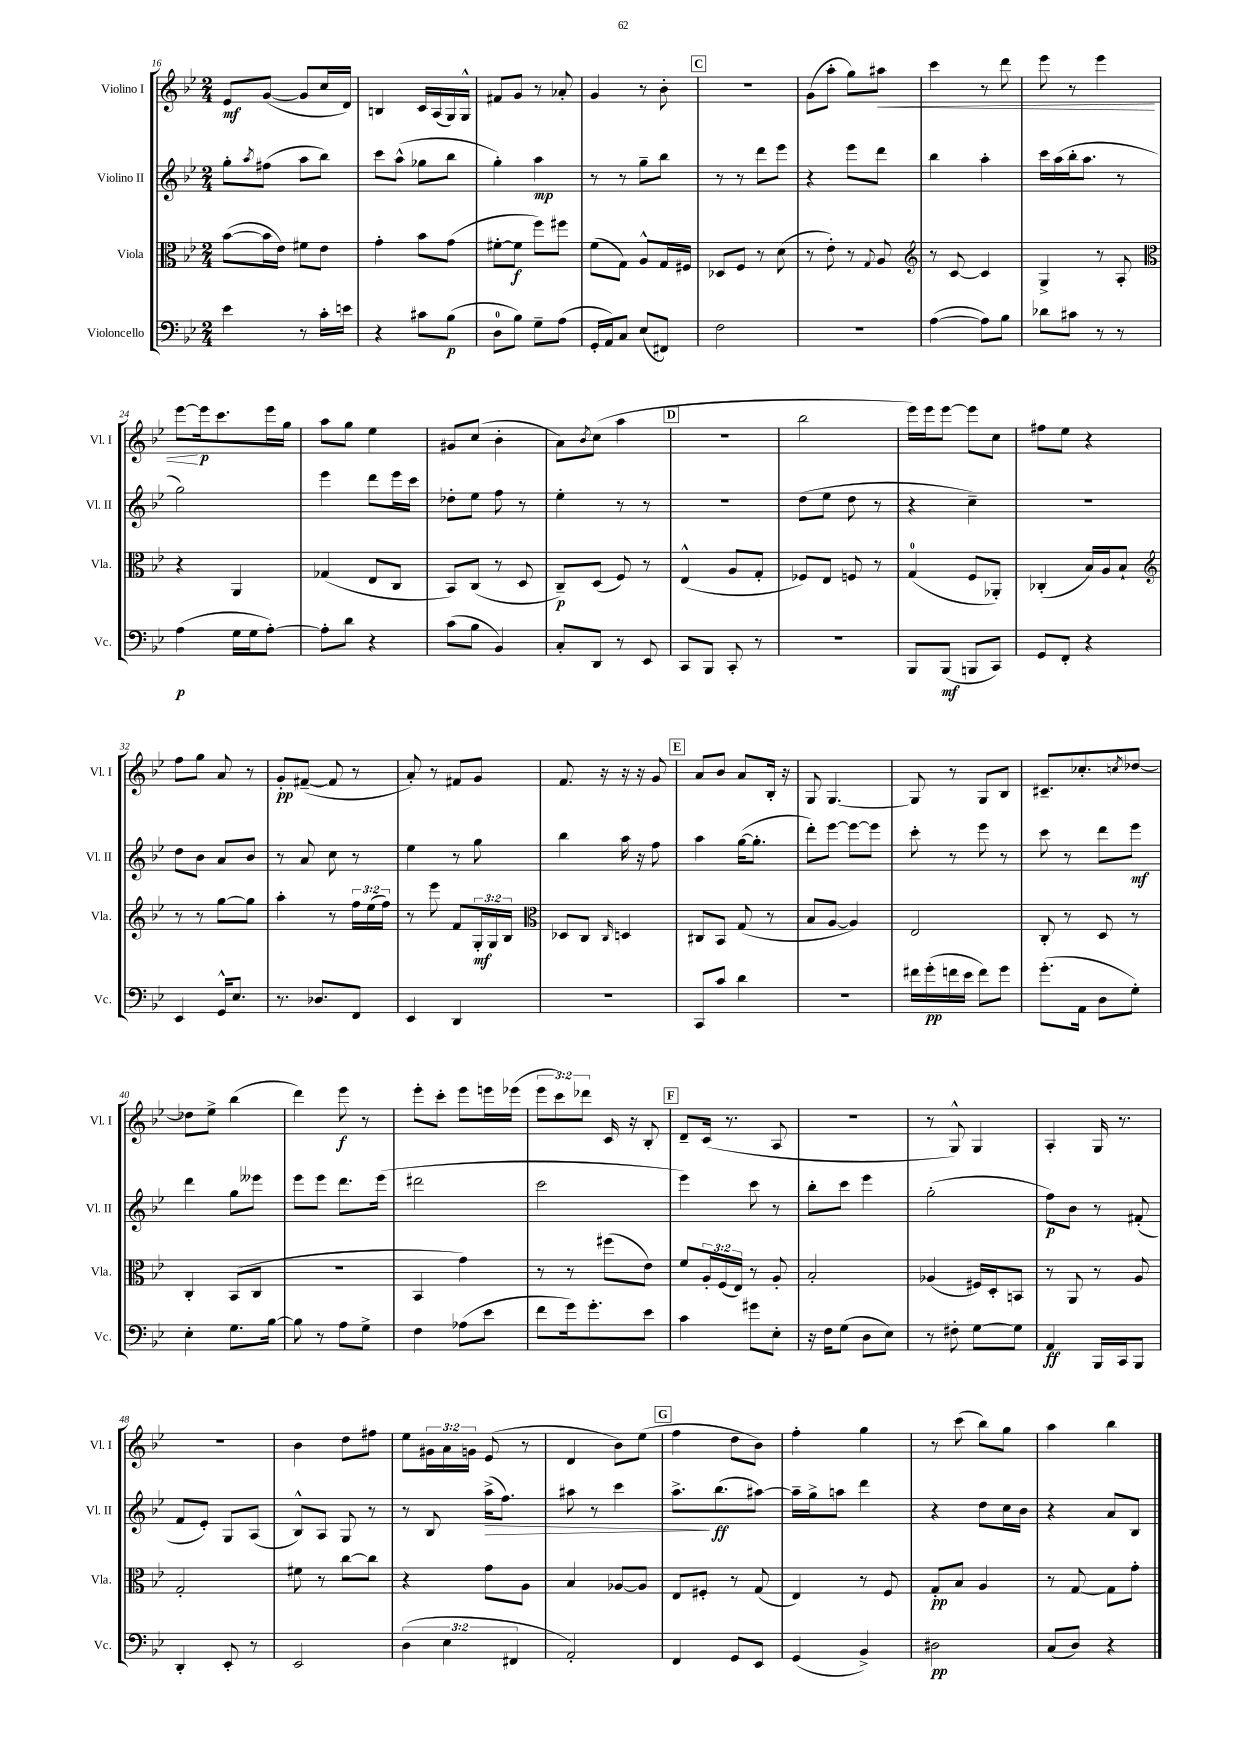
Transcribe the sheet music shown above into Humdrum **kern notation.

**kern	**kern	**kern	**kern
*staff4	*staff3	*staff2	*staff1
*clefF4	*clefC3	*clefG2	*clefG2
*k[b-e-]	*k[b-e-]	*k[b-e-]	*k[b-e-]
*M2/4	*M2/4	*M2/4	*M2/4
4e-	([8b-	8gg'	8e-
.	.	8qaa	.
.	16b-]	(8ff#	([8g
.	16e-)	.	.
8r	8f#	8aa	8g]
16c'	8e-	8bb-)	16cc
16e	.	.	16d)
=	=	=	=
4r	4g'	8ccc	4B
.	.	(8aa^^	.
8c#	8b-	8gg-	16c
.	.	.	(16A
(8B-	(8g	8bb-	16G)
.	.	.	16G^^
=	=	=	=
8D	[8f#'	4gg')	8f#
8B-)	8f#]	.	8g
8G~	8ff)	4aa	8r
(8A	8ff#	.	8a-'
=	=	=	=
16GG'	(8f	8r	4g
16AA)	.	.	.
8C	8G)	8r	.
(8E-	8A^^	8gg~	8r
8FF#)	16G	8bb-	8b-'
.	16F#	.	.
=	=	=	=
2F	8D-	8r	2r
.	8F	8r	.
.	8r	8ddd	.
.	(8d	8eee-	.
=	=	=	=
2r	8r	4r	(8g
.	8e-')	.	8aa'
.	8r	8eee-	8gg)
.	8qqG	.	.
.	8A	8ddd	8aa#
=	=	=	=
*	*clefG2	*	*
([4A	8r	4bb-	4ccc
.	[8c	.	.
8A])	4c]	4aa'	8r
8B-	.	.	8ddd
=	=	=	=
8d-	4G^	16ccc	8eee-
.	.	(16aa	.
8c#	.	16bb-'	8r
.	.	8.aa	.
8r	8r	.	4eee-
8r	8A'	8r	.
=	=	=	=
*	*clefC3	*	*
(4A	4r	2gg)	[8eee-
.	.	.	16eee-]
.	.	.	8.ccc
16G	4AA	.	.
16G	.	.	.
[8A')	.	.	16eee-
.	.	.	16gg
=	=	=	=
8A']	(4G-	4eee-	8aa
8d	.	.	8gg
4r	8E-	8ddd	4ee-
.	8C	16eee-	.
.	.	16ccc	.
=	=	=	=
(8c	8BB-)	8dd-'	8g#
8B-	(8C	8ee-	(8cc
4BB-)	8r	8ff	4b-'
.	8D	8r	.
=	=	=	=
8C'	8C~)	4ee-'	8a)
.	.	.	8qb-
8DD	(8D	.	(8cc
8r	8F)	8r	4aa
8EE-	8r	8r	.
=	=	=	=
8CC	(4E-^^	2r	2r
8BBB-	.	.	.
8CC'	8A	.	.
8r	8G'	.	.
=	=	=	=
2r	8F-)	(8dd	2bb-
.	8E-	8ee-	.
.	8F	8dd	.
.	8r	8r	.
=	=	=	=
8BBB-	(4G	4r	16eee-)
.	.	.	16eee-
(8BBB-	.	.	[8eee-
8BBB	8F	4cc~)	8eee-]
8CC)	8AA-')	.	8cc
=	=	=	=
8GG	(4C-'	2r	8ff#
8FF'	.	.	8ee-
4r	16B-)	.	4r
.	16A	.	.
.	8B-`	.	.
=	=	=	=
*	*clefG2	*	*
4EE-	8r	8dd	8ff
.	8r	8b-	8gg
16GG^^	[8gg	8a	8a
8.E-	.	.	.
.	8gg]	8b-	8r
=	=	=	=
8.r	4aa'	8r	8g'
.	.	8a	([8f#~
8.D-	.	.	.
.	8r	8cc	8f#]
8FF	24ff	8r	8r
.	(24ee-	.	.
.	24ff)	.	.
=	=	=	=
4EE-	8r	4ee-	8a')
.	8eee-	.	8r
4DD	8f	8r	8f#
.	24G'	8gg	8g
.	24G	.	.
.	24B-	.	.
=	=	=	=
*	*clefC3	*	*
2r	8D-	4bb-	8.f
.	8C	.	.
.	.	.	16r
.	16qqC	.	.
.	4D	16aa	16r
.	.	16r	16r
.	.	8ff	8g
=	=	=	=
8CC	8C#	4aa	8a
8c	8BB-	.	8b-
4d	(8G	([16gg	8a
.	.	8.gg']	.
.	8r	.	16B-'
.	.	.	16r
=	=	=	=
2r	8B-	8ddd')	8G
.	[8A	[8eee-	[4.G
.	4A])	8eee-_	.
.	.	8eee-]	.
=	=	=	=
16f#	2E-	8ccc'	8G]
(16g'	.	.	.
16f	.	8r	8r
16e-	.	.	.
8f)	.	8eee-	8G
8g	.	8r	8B-
=	=	=	=
(8.g'	8C'	8ccc	8.c#~
.	8r	8r	.
16AA	.	.	8.cc-'
8D	8D	8ddd	.
.	.	.	8qcc
8G')	8r	8eee-	[8dd-
=	=	=	=
4E-'	4C'	4ddd	8dd-]
.	.	.	8ee-^
8.G	(8BB-	8gg	(4bb-
.	8C	8eee--	.
[16B-	.	.	.
=	=	=	=
8B-]	2r	8eee-	4ddd)
8r	.	8eee-	.
8A	.	8.ddd	8eee-
8G^	.	.	8r
.	.	(16eee-	.
=	=	=	=
4F	4BB-	2ddd#	8eee-'
.	.	.	8ccc'
(8A-	4g)	.	8eee-
8e-	.	.	16eee
.	.	.	(16eee-
=	=	=	=
8f	8r	2ccc	12eee-
.	.	.	12ccc)
16g)	8r	.	.
.	.	.	12ddd-
8.g'	.	.	.
.	(8ff#	.	16c
.	.	.	16r
8e-	8e-)	.	8B-'
=	=	=	=
4c	8f	4eee-)	8d~
.	24A'	.	(16c
.	(24F	.	.
.	.	.	8.r
.	24E-)	.	.
8g#	8r	8ccc	.
8E-'	8A'	8r	8A
=	=	=	=
16r	2B-'	8bb-'	2r
16F	.	.	.
(8G	.	8ccc	.
8D	.	4eee-	.
8E-)	.	.	.
=	=	=	=
8r	(4A-	(2gg'	8r
8F#'	.	.	8G^^)
[8G	16F#)	.	4G
.	16D'	.	.
8G]	8BB	.	.
=	=	=	=
4AA	8r	8ff)	4A'
.	8AA	8b-	.
16BBB-	8r	8r	16G
16CC	.	.	8.r
8BBB-	8A	(8f#'	.
=	=	=	=
4DD'	2G'	8f	2r
.	.	8e-')	.
8EE-'	.	8G	.
8r	.	(8A	.
=	=	=	=
2EE-	8f#	8B-^^)	4b-
.	8r	8A	.
.	[8cc	8G	8dd
.	8cc]	8r	8ff#
=	=	=	=
(6D	4r	8r	8ee-
.	.	8B-	24g#
6E-	.	.	24a
.	.	.	24g
.	8g	(16aa^	(8e-
.	.	8.ff)	.
6FF#	.	.	.
.	8A	.	8r
=	=	=	=
2AA')	4B-	8aa#	4d
.	.	8r	.
.	[8A-	4ccc	8b-)
.	8A-]	.	(8ee-
=	=	=	=
4FF	8E-	8.aa^	4ff
.	8F#'	.	.
.	.	(8.bb-	.
8GG	8r	.	8dd
8EE-	(8G	[8aa#)	8b-)
=	=	=	=
(4GG	4E-)	16aa#~]	4ff'
.	.	16gg^	.
.	.	8aa	.
4BB-^)	8r	4ddd	4gg
.	8F	.	.
=	=	=	=
2D#	8G'	4r	8r
.	8B-	.	(8ccc
.	4A	8dd	8bb-)
.	.	16cc	8gg
.	.	16b-	.
=	=	=	=
(8C	8r	4r	4aa
8D)	[8G	.	.
4r	8G]	8a	4bb-
.	8g'	8B-	.
==	==	==	==
*-	*-	*-	*-
